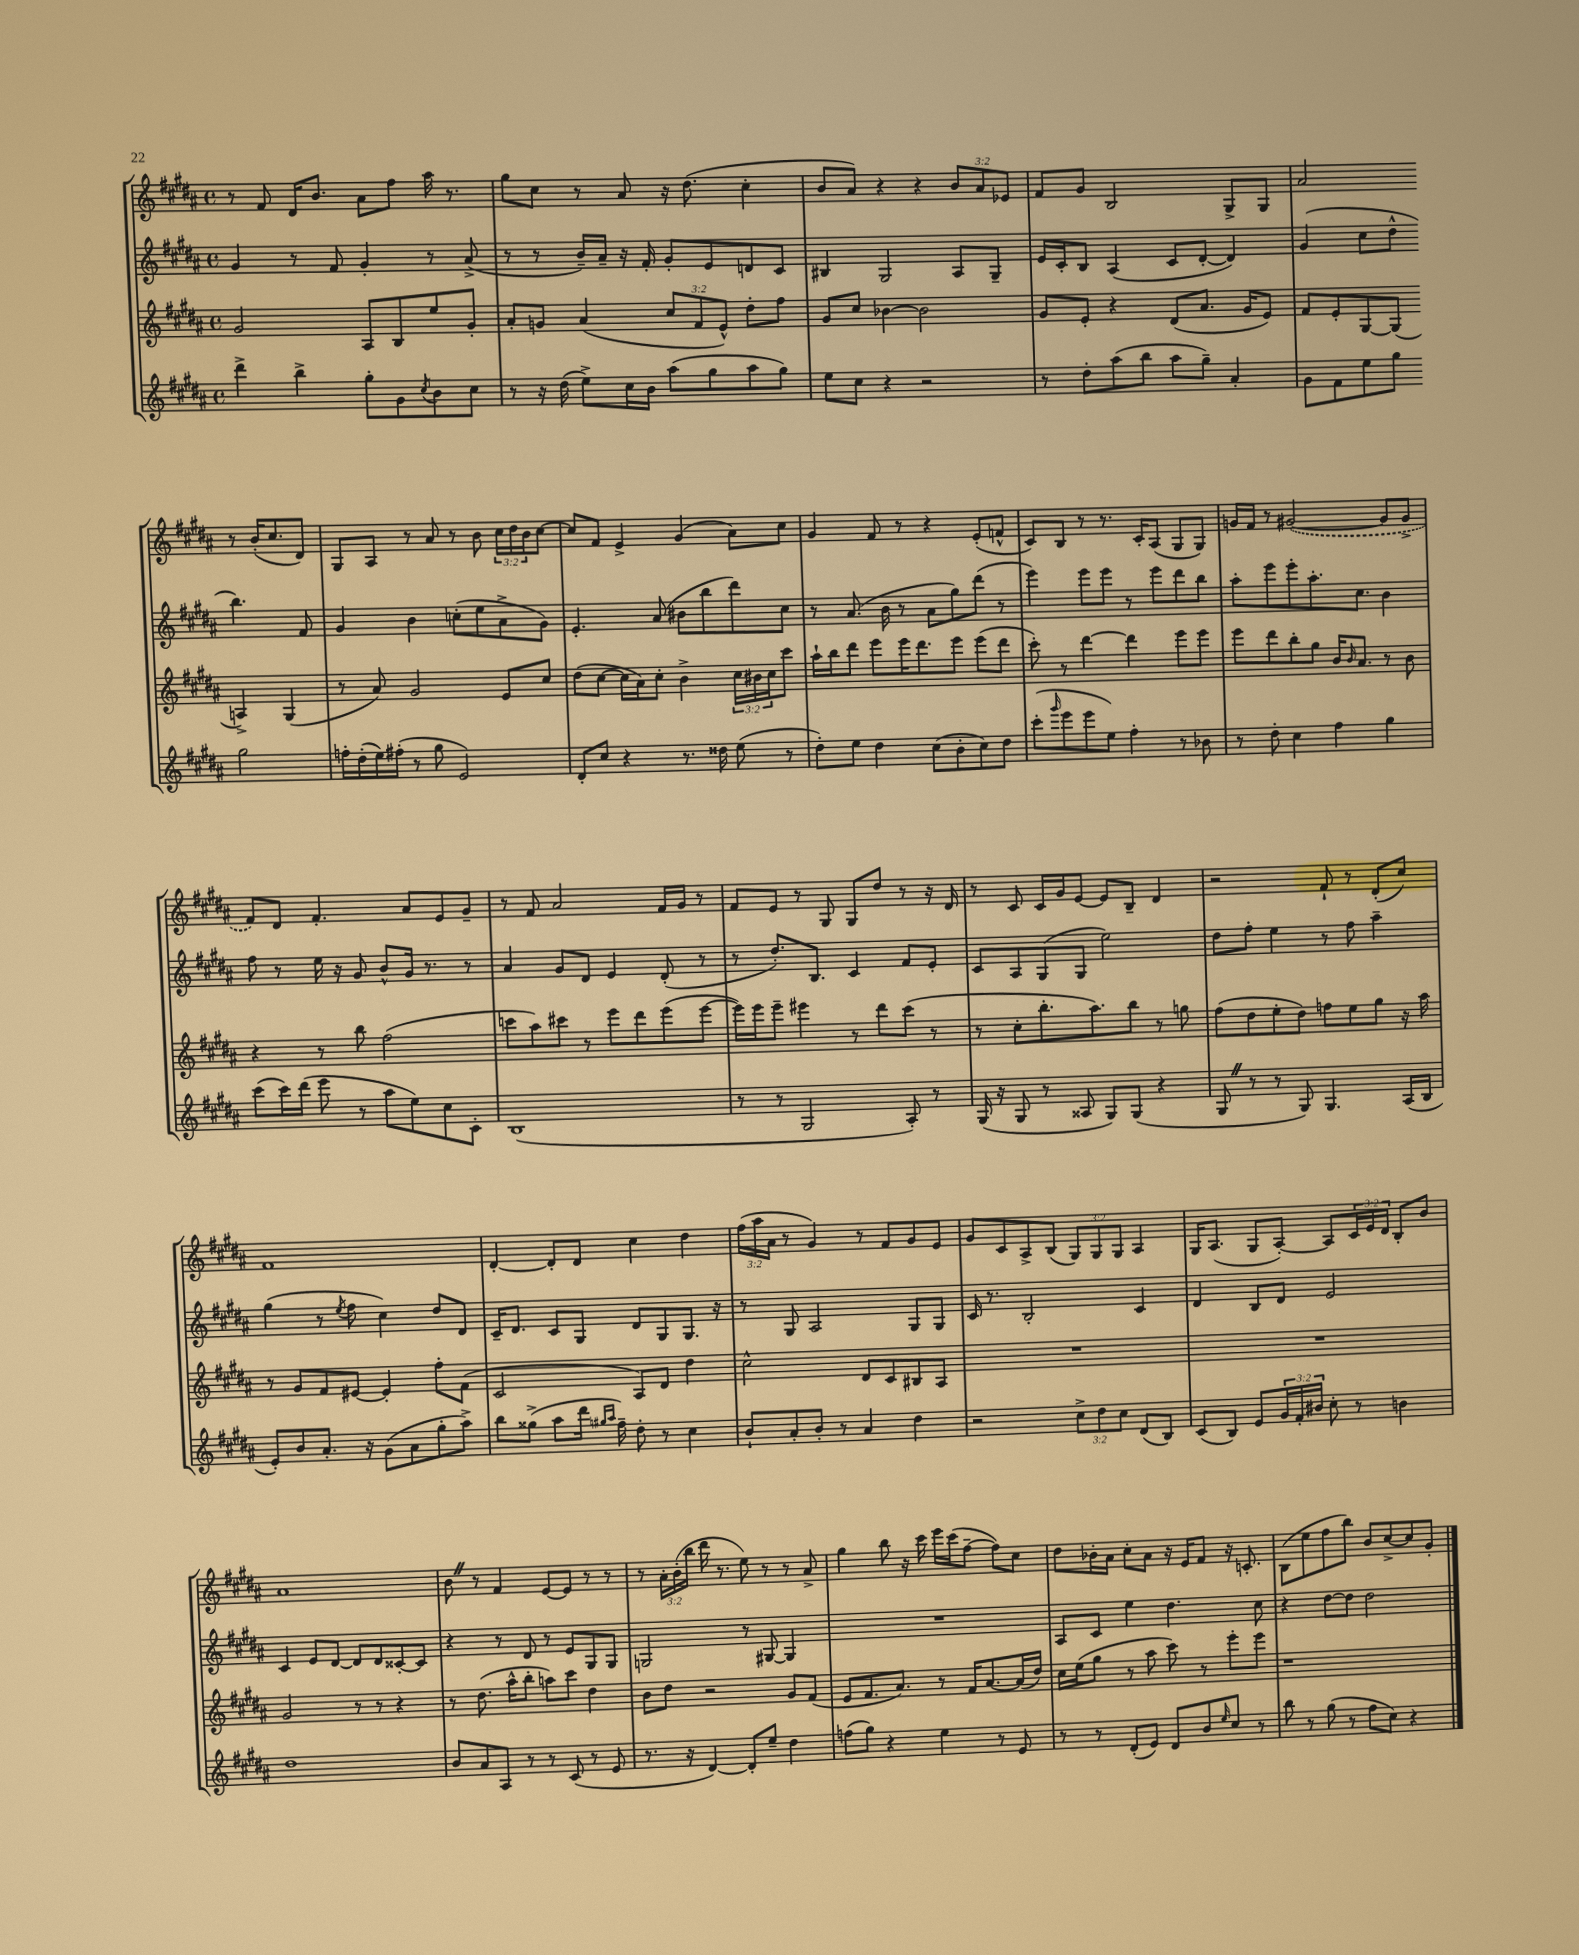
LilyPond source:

<<
\new StaffGroup <<
\new Staff = "s0" {
    \clef treble \key b \major \defaultTimeSignature \time 4/4 \override Staff.TupletNumber.text = #tuplet-number::calc-fraction-text
    r8 fis'8 dis'16 b'8. ais'8 fis''8 ais''16 r8. |
    gis''8 cis''8 r8 ais'8 r16 dis''8.( cis''4-. |
    b'8 ais'8) r4 r4 \tuplet 3/2 { b'8 ais'8 ees'8 } |
    fis'8 gis'8 b2 gis8-> gis8 |
    ais'2 r8 b'16-.( cis''8. dis'8) |
    gis8 ais8 r8 ais'8 r8 b'8 \tuplet 3/2 { cis''16 dis''16 b'16 } cis''8~ |
    cis''8 fis'8 e'4-> gis'4( ais'8) cis''8 |
    gis'4 fis'8 r8 r4 e'8-.( f'8-^ |
    cis'8) b8 r8 r8. cis'16-. ais8( gis8 gis8) |
    g'16 fis'16 r8 \once \slurDashed gis'2~( gis'8 gis'8-> |
    fis'8) dis'8 fis'4.-. ais'8 e'8 gis'8-- |
    r8 fis'8 ais'2 fis'16 gis'16 r8 |
    fis'8 e'8 r8 gis8 gis8 dis''8 r8 r16 dis'16 |
    r8 cis'8 cis'16 gis'16 e'8~ e'8 b8-- dis'4 |
    r2 fis'8-! r8 dis'8-.( cis''8) |
    fis'1 |
    dis'4~-. dis'8-. dis'8 cis''4 dis''4 |
    \tuplet 3/2 { fis''16( ais''16 ais'16 } r8 gis'4) r8 fis'8 gis'8 e'8 |
    gis'8 cis'8 ais8-> b8( \tuplet 3/2 { gis8) gis8 gis8 } ais4 |
    gis16 ais8.( gis8 ais8~-.) ais8 \tuplet 3/2 { cis'16 e'16 dis'16 } b8-. b'8 |
    ais'1 |
    b'8 \once \override BreathingSign.text = \markup { \musicglyph "scripts.caesura.straight" } \breathe r8 fis'4 e'8~ e'8 r8 r8 |
    r8 \tuplet 3/2 { ais'16-. b'16-.( b''16 } dis'''16 r8. e''8) r8 r8 ais'8-> |
    gis''4 b''8 r16 cis'''16 e'''16 cis'''16( fis''8~-- fis''8) cis''8 |
    dis''8 bes'16-. ais'16 cis''8-. ais'8 r16 e'16 fis'8 r16 c'8.-. |
    b8( e''8 fis''8 b''8) b'8 cis''8~-> cis''8 gis'8-. \bar "|." |
}
\new Staff = "s1" {
    \clef treble \key b \major \defaultTimeSignature \time 4/4
    gis'4 r8 fis'8 gis'4-. r8 ais'8->( |
    r8 r8 b'16--) ais'16-- r16 fis'16-. gis'8-. e'8 d'8 cis'8 |
    bis4 gis2 ais8 gis8-- |
    e'16 cis'16-. b8 ais4( cis'8 dis'8~-. dis'4) |
    gis'4( cis''8 dis''8-^ b''4.) fis'8 |
    gis'4 b'4 c''8-.( e''8 ais'8-> gis'8) |
    e'4.-. ais'8( bis'8 b''8 dis'''8) cis''8 |
    r8 ais'8.( b'16 r8 ais'8 gis''8) dis'''8( r8 |
    e'''4) e'''8 e'''8 r8 e'''8 dis'''8 b''8 |
    ais''8-. e'''8 e'''8-. ais''8.-. cis''8. b'4 |
    fis''8 r8 e''16 r16 gis'8 b'8-^ gis'16 r8. r8 |
    ais'4 gis'8 dis'8 e'4 dis'8-.( r8 |
    r8 dis''8.-.) b8. cis'4 fis'8 e'8-. |
    cis'8 ais8 gis8( gis8 e''2) |
    dis''8 fis''8-. e''4 r8 fis''8 ais''4-- |
    gis''4( r8 \acciaccatura { e''8 } fis''8 cis''4) dis''8 dis'8 |
    cis'16-- dis'8. cis'8 gis8 dis'8 gis8 gis8. r16 |
    r8 gis8 ais2 gis8 gis8 |
    cis'16 r8. b2-. cis'4 |
    dis'4 b8 dis'8 e'2 |
    cis'4 e'8 dis'8~ dis'8 dis'8 cisis'8~-. cisis'8 |
    r4 r8 dis'8 r8 e'8 gis8 gis8 |
    g2 r8 gis8~ gis4 |
    R1 |
    ais8 cis'8 e''4 dis''4. cis''8 |
    r4 dis''8~ dis''8 dis''2 \bar "|." |
}
\new Staff = "s2" {
    \clef treble \key b \major \defaultTimeSignature \time 4/4 \override Staff.TupletNumber.text = #tuplet-number::calc-fraction-text
    gis'2 ais8 b8 e''8 gis'8-. |
    ais'8-. g'8 ais'4( \tuplet 3/2 { cis''8 fis'8 e'8-^) } dis''8-. fis''8 |
    gis'8 cis''8 bes'4~ bes'2 |
    gis'8 e'8-. r4 dis'8( ais'8. gis'16 e'8) |
    fis'8 e'8-. gis8~ gis8( a4->) gis4( |
    r8 ais'8) gis'2 e'8 cis''8 |
    dis''8( cis''8~ cis''16 ais'16) cis''8-. b'4-> \tuplet 3/2 { cis''16 bis'16 cis''16 } cis'''8 |
    ais''16-! b''16 dis'''8 e'''8 e'''16 dis'''8. e'''8 e'''8( dis'''8 |
    cis'''8-.) r8 dis'''4~ dis'''4 e'''8 e'''8 |
    e'''8 dis'''8 b''8-. gis''8 b'16 \grace { b'16 } ais'8. r8 b'8 |
    r4 r8 b''8 fis''2( |
    c'''8 ais''8) cis'''8 r8 e'''8 dis'''8 e'''8( e'''8~ |
    e'''16) e'''16 e'''8-- eis'''4 r8 dis'''8 cis'''8( r8 |
    r8 cis''8-. b''8.-. ais''8.) b''8 r8 g''8 |
    fis''8( dis''8 e''8-. dis''8) f''8 e''8 gis''8 r16 ais''16 |
    r8 gis'8 fis'8 eis'8~ eis'4-. fis''8-. fis'8( |
    cis'2 ais8) dis'8 dis''4 |
    cis''2-^ dis'8 cis'8 bis8 ais8 |
    R1 |
    R1 |
    gis'2 r8 r8 r4 |
    r8 dis''8.( ais''16-^ b''8-. a''8) cis'''8 dis''4 |
    b'8 dis''8 r2 gis'8 fis'8( |
    e'8 fis'8. ais'8.) r8 fis'16 ais'8.~ ais'16( dis''16) |
    cis''16 e''16( gis''8 r8 ais''8 cis'''8) r8 e'''8-. e'''8 |
    r1 \bar "|." |
}
\new Staff = "s3" {
    \clef treble \key b \major \defaultTimeSignature \time 4/4 \override Staff.TupletNumber.text = #tuplet-number::calc-fraction-text
    dis'''4-> b''4-> gis''8-. gis'8 \acciaccatura { cis''8 } b'8 cis''8 |
    r8 r16 dis''16( e''8->) cis''16 b'16 ais''8( gis''8 ais''8 gis''8) |
    e''8 cis''8 r4 r2 |
    r8 dis''8-. ais''8( b''8 ais''8 gis''8--) ais'4-. |
    gis'8 fis'8 e''8 gis''8 gis''2 |
    f''16-. dis''16-.( e''16) fis''16-.( r8 gis''8 e'2) |
    dis'8-. cis''8 r4 r8. disis''16 e''8( r8 |
    dis''8-.) e''8 dis''4 cis''8( b'8-. cis''8) dis''8 |
    cis'''8-.( \grace { gis'''16 } e'''8 e'''8 e''8) fis''4-. r8 bes'8 |
    r8 dis''8-. cis''4 fis''4 gis''4 |
    cis'''8( cis'''16) dis'''16( e'''8 r8 ais''8 e''8) cis''8 cis'8-. |
    b1( |
    r8 r8 gis2 ais8-.) r8 |
    gis16( r16 gis8 r8 aisis8 gis8) gis8( r4 |
    gis8 \once \override BreathingSign.text = \markup { \musicglyph "scripts.caesura.straight" } \breathe r8 r8 gis8) gis4. ais16( b16 |
    e'8-.) b'8 ais'8.-. r16 gis'8( ais'8 gis''8-. ais''8->) |
    b''8 gisis''8->( ais''8 dis'''16 \grace { gis''16 ais''16 } fis''16--) dis''8-. r8 cis''4 |
    b'8-! ais'8-. b'8-. r8 ais'4 dis''4 |
    r2 \tuplet 3/2 { cis''8-> dis''8 cis''8 } dis'8( b8) |
    cis'8( b8) e'8 \tuplet 3/2 { gis'16 fis'16-. bis'16 } cis''8-. r8 b'4 |
    dis''1 |
    b'8 ais'8 ais8 r8 r8 cis'8( r8 e'8 |
    r8. r16 dis'4~) dis'8-. e''8-- dis''4 |
    f''8( gis''8) r4 e''4 r8 e'8 |
    r8 r8 dis'8-.( e'8) dis'8 b'8 \grace { e''16 } cis''8 r8 |
    b''8 r8 gis''8( r8 fis''8 cis''8) r4 \bar "|." |
}
>>
>>
\layout { \context { \Score \remove "Bar_number_engraver" } }
